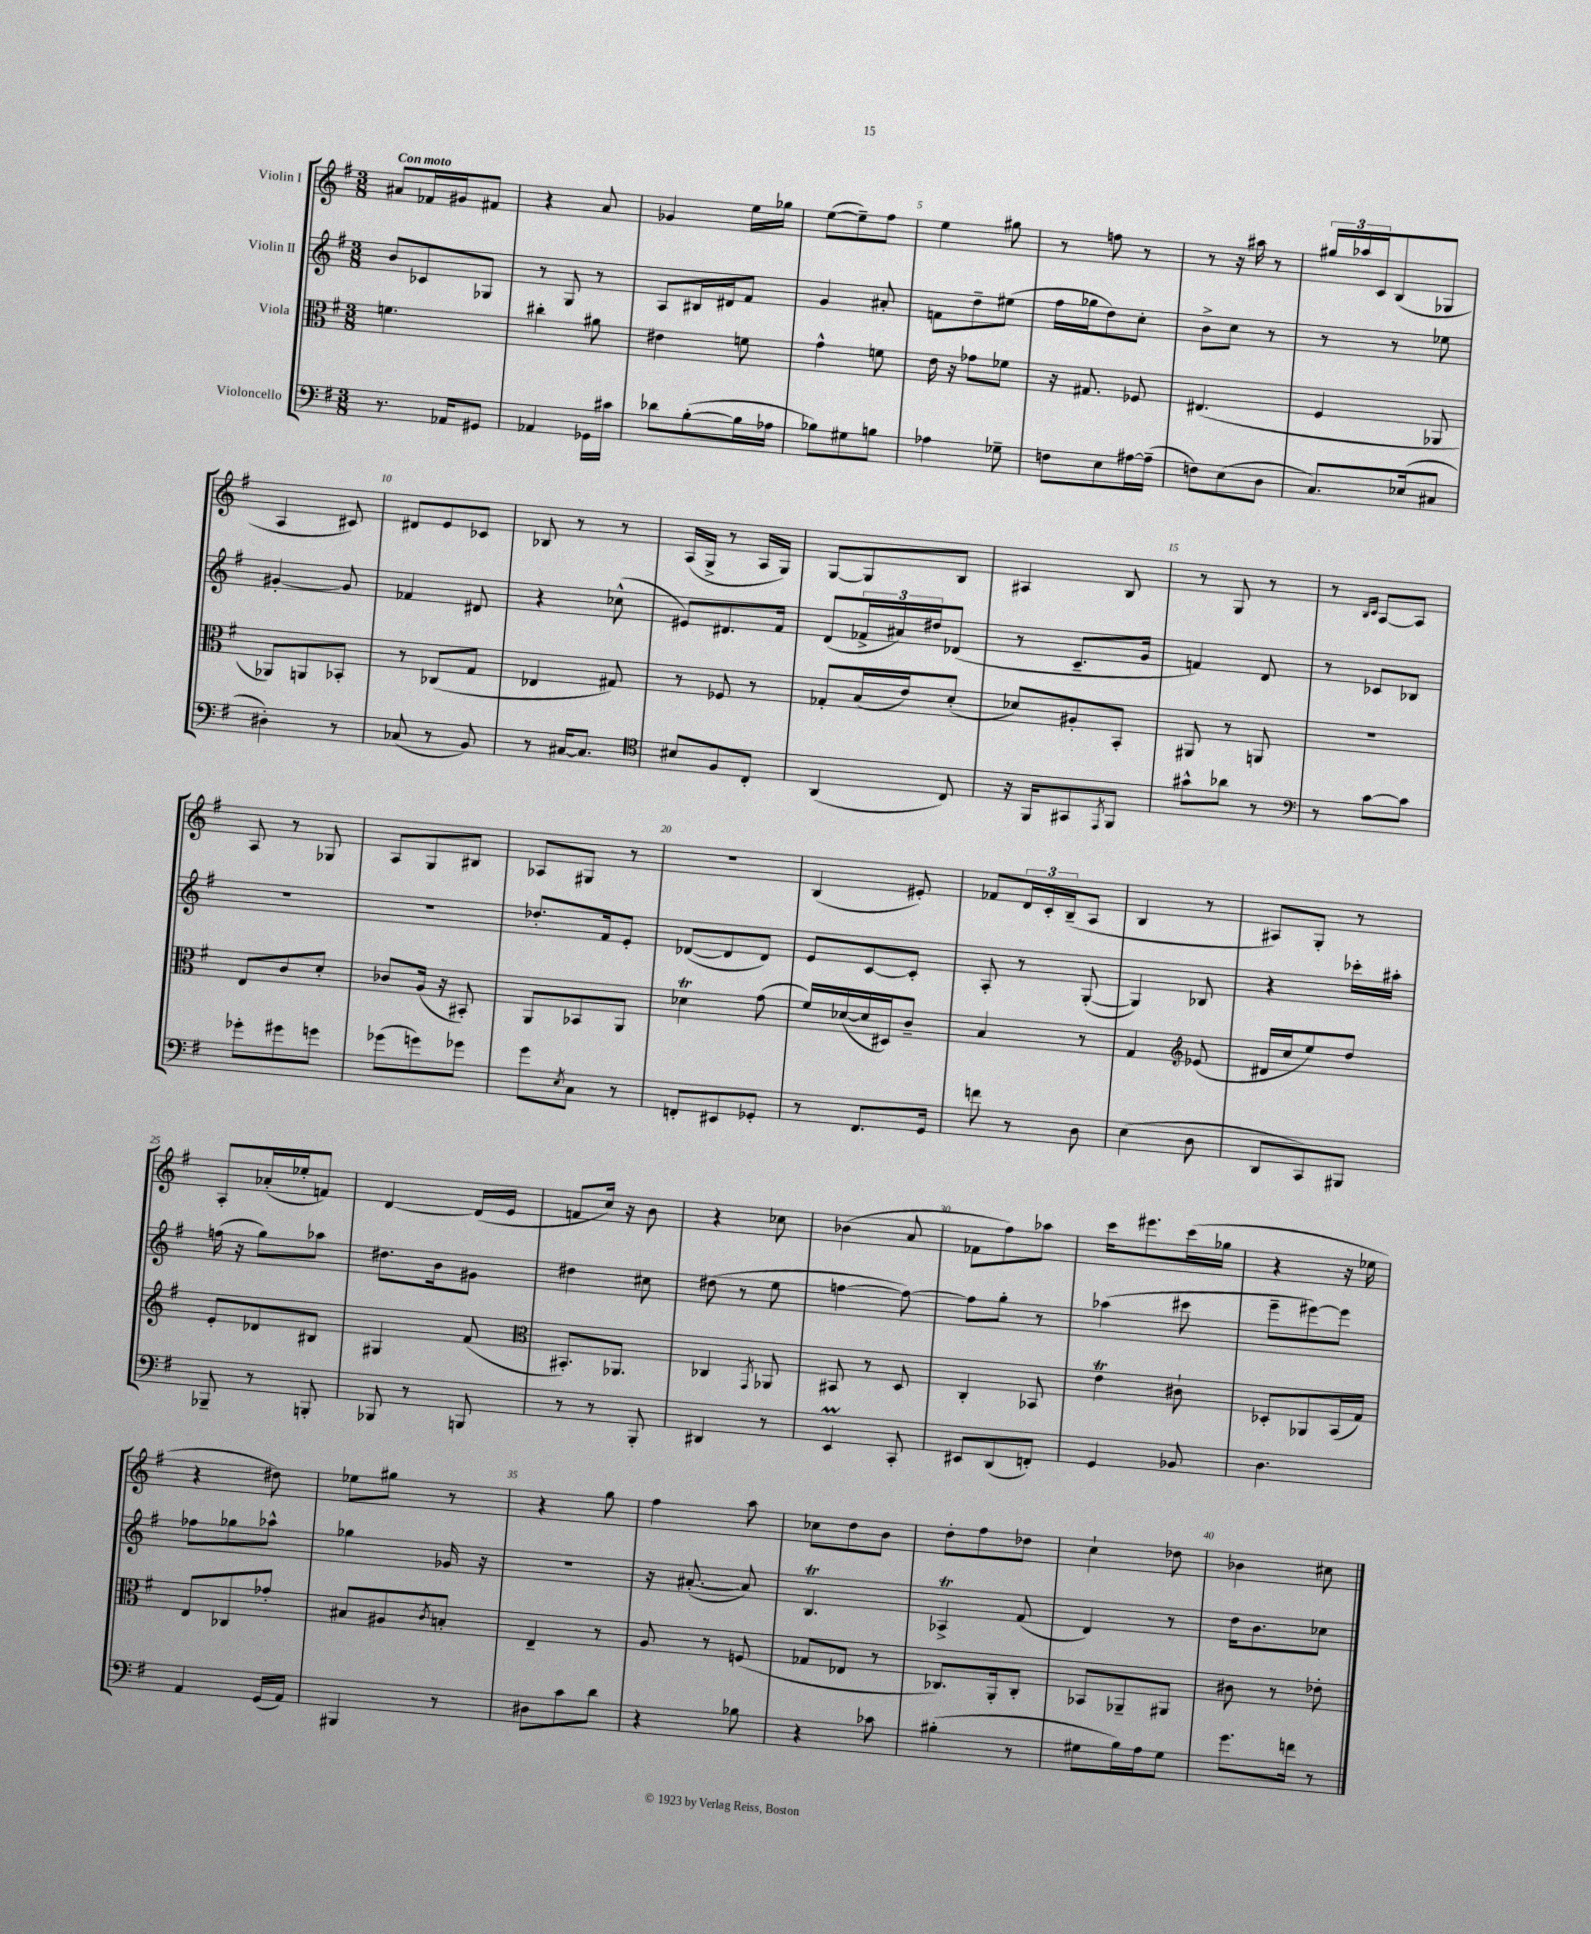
<<
\new StaffGroup <<
\new Staff = "s0" \with { instrumentName = "Violin I" } {
    \clef treble \key g \major \numericTimeSignature \time 3/8 \tempo "Con moto"
    ais'8 fes'16 gis'16 fis'8 |
    r4 a'8 |
    ges'4 e''16 ges''16 |
    e''8~( e''8--) fis''8 |
    e''4 gis''8 |
    r8 f''8 r8 |
    r8 r16 ais''16 r8 |
    \tuplet 3/2 { gis''16 aes''16 c'16 } b8( ges8 |
    a4 cis'8) |
    dis'8 e'8 ces'8 |
    bes8 r8 r8 |
    a16( g16-> r8 a16 g16) |
    g8~ g8 b8 |
    ais4 b8 |
    r8 g8 r8 |
    r8 \grace { b16 c'16 } a8~ a8 |
    a8 r8 ges8 |
    a8 g8 bis8 |
    aes8 gis8 r8 |
    r4. |
    b4( eis'8-.) |
    fes'8 \tuplet 3/2 { d'16 c'16-. b16--( } a8 |
    b4 r8 |
    ais8) g8-. r8 |
    a8-. aes'16-.( ees''16-. f'8) |
    d'4~ d'16( e'16 |
    f'8 c''16) r16 b'8 |
    r4 ces''8 |
    bes'4( a'8 |
    fes'8 fis''8) aes''8 |
    c'''16 eis'''8. c'''16( ges''16 |
    r4 r16 ees''16 |
    r4 dis''8) |
    ees''8 gis''8 r8 |
    r4 g''8 |
    fis''4 a''8 |
    ces''8 d''8 b'8 |
    d''8-. fis''8 des''8 |
    c''4-! des''8 |
    bes'4 cis''8 \bar "|." |
}
\new Staff = "s1" \with { instrumentName = "Violin II" } {
    \clef treble \key g \major \numericTimeSignature \time 3/8
    b'8 ces'8 ges8 |
    r8 g8 r8 |
    a8 bis16 dis'16 fis'8 |
    g'4 ais'8-. |
    f'8 d''8-- eis''8( |
    fis''16 ges''16 d''8) c''8-. |
    b'8-> c''8 r8 |
    r8 r8 ees''8 |
    gis'4~-. gis'8 |
    fes'4 dis'8 |
    r4 ces''8-^( |
    eis'8) dis'8. fis'16 |
    d'8( \tuplet 3/2 { fes'16-> ais'16) dis''16 } des'8( |
    r8 c'8.-- g'16 |
    f'4) d'8 |
    r8 ces'8 bes8 |
    R4. |
    R4. |
    des''8.-. fis'16 e'8-. |
    des'8~( des'8 des'8) |
    e'8 c'8~ c'8-. |
    a8-. r8 g8~-.( |
    g4) bes8 |
    r4 ces'''16-. ais''16-. |
    f''16( r16 g''8) aes''8 |
    dis''8. b'16 gis'8 |
    dis''4 cis''8 |
    dis''8( r8 e''8 |
    f''4~ f''8~) |
    f''8 g''8-. r8 |
    aes''4( cis'''8 |
    e'''8-- eis'''8~) eis'''8 |
    fes''8 ges''8 aes''8-^ |
    ges''4 ges'16 r16 |
    R4. |
    r16 ais'8.~-.( ais'8) |
    b4.\trill |
    aes4->\trill fis'8( |
    d'4) r8 |
    d''16 b'8. ces''8 \bar "|." |
}
\new Staff = "s2" \with { instrumentName = "Viola" } {
    \clef alto \key g \major \numericTimeSignature \time 3/8
    f'4. |
    cis''4-. ais'8 |
    eis'4 f'8 |
    g'4-^ f'8 |
    e'16 r16 ges'8 fes'8 |
    r16 gis8. fes8 |
    eis4.( |
    fis4 aes,8 |
    aes,8) a,8 bes,8-. |
    r8 ces8( g8 |
    ees4 gis8) |
    r8 fes8 r8 |
    ges8-. b16( e'16) d'8-.( |
    des'8) ais8-. b,8-. |
    ais,8 r8 a,8 |
    R4. |
    e8 c'8 d'8-. |
    ces'8 a16( r16 bis,8-.) |
    a,8 bes,8 a,8 |
    des'4\trill g'8( |
    fis'16) des'16~( des'16 dis16) c'8-- |
    b4 r8 |
    g4 \clef treble ees'8( |
    dis'16 c''16 e''8) d''8 |
    e'8-. des'8 bis8 |
    gis4 fis'8( |
    \clef alto bis,8.-.) aes,8. |
    ces4 \acciaccatura { g,8 } aes,8 |
    bis,8 r8 d8 |
    c4-. bes,8 |
    e'4\trill cis'8-! |
    des8-. aes,8 b,16( g16) |
    e8 ces8 ges'8-. |
    bis8 ais8 \acciaccatura { c'8 } b8-. |
    e4-- r8 |
    a8 r8 f8( |
    ges8 ees8 r8 |
    ces8.) a,16-. ces8-. |
    bes,8 aes,8-- ais,8 |
    cis'8 r8 ees'8-. \bar "|." |
}
\new Staff = "s3" \with { instrumentName = "Violoncello" } {
    \clef bass \key g \major \numericTimeSignature \time 3/8
    r8. aes,16 gis,8 |
    aes,4 ges,16 cis'16 |
    des'8 b8~-.( b16 aes16 |
    bes8) gis8 b8 |
    aes4 ges8-- |
    f8 e8 ais16~ ais16--( |
    f8) e8( d8 |
    c8.) ees16( cis8 |
    dis4-.) r8 |
    ces8( r8 b,8) |
    r8 cis16~ cis8. |
    \clef tenor bis8 fis8 c8-. |
    a,4( c8) |
    r16 fis,16 gis,8 \acciaccatura { e,8 } fis,8 |
    gis'8-^ aes'8 r8 |
    \clef bass r8 c'8~ c'8 |
    ges'8-. gis'8 g'8 |
    ges'8( g'8) ges'8 |
    g'8 \acciaccatura { e8 } c8 r8 |
    f,8-. eis,8 ges,8-. |
    r8 fis,8. g,16 |
    f'8 r8 d8 |
    e4( d8 |
    d,8 c,8) bis,,8 |
    bes,,8-- r8 b,,8-. |
    bes,,8 r8 b,,8 |
    r8 r8 b,,8-. |
    dis,4 r8 |
    e,4\prall c,8-. |
    eis,8 d,8( f,8-.) |
    g,4 bes,8 |
    d4. |
    a,4 g,16( a,16) |
    bis,,4 r8 |
    dis8 c'8 d'8 |
    r4 bes8 |
    r4 ces'8 |
    bis4-.( r8 |
    gis8 b16) a16 gis8 |
    g'8. f'16 r8 \bar "|." |
}
>>
>>
\layout { \context { \Score \override BarNumber.break-visibility = ##(#f #t #t) barNumberVisibility = #(every-nth-bar-number-visible 5) } }
